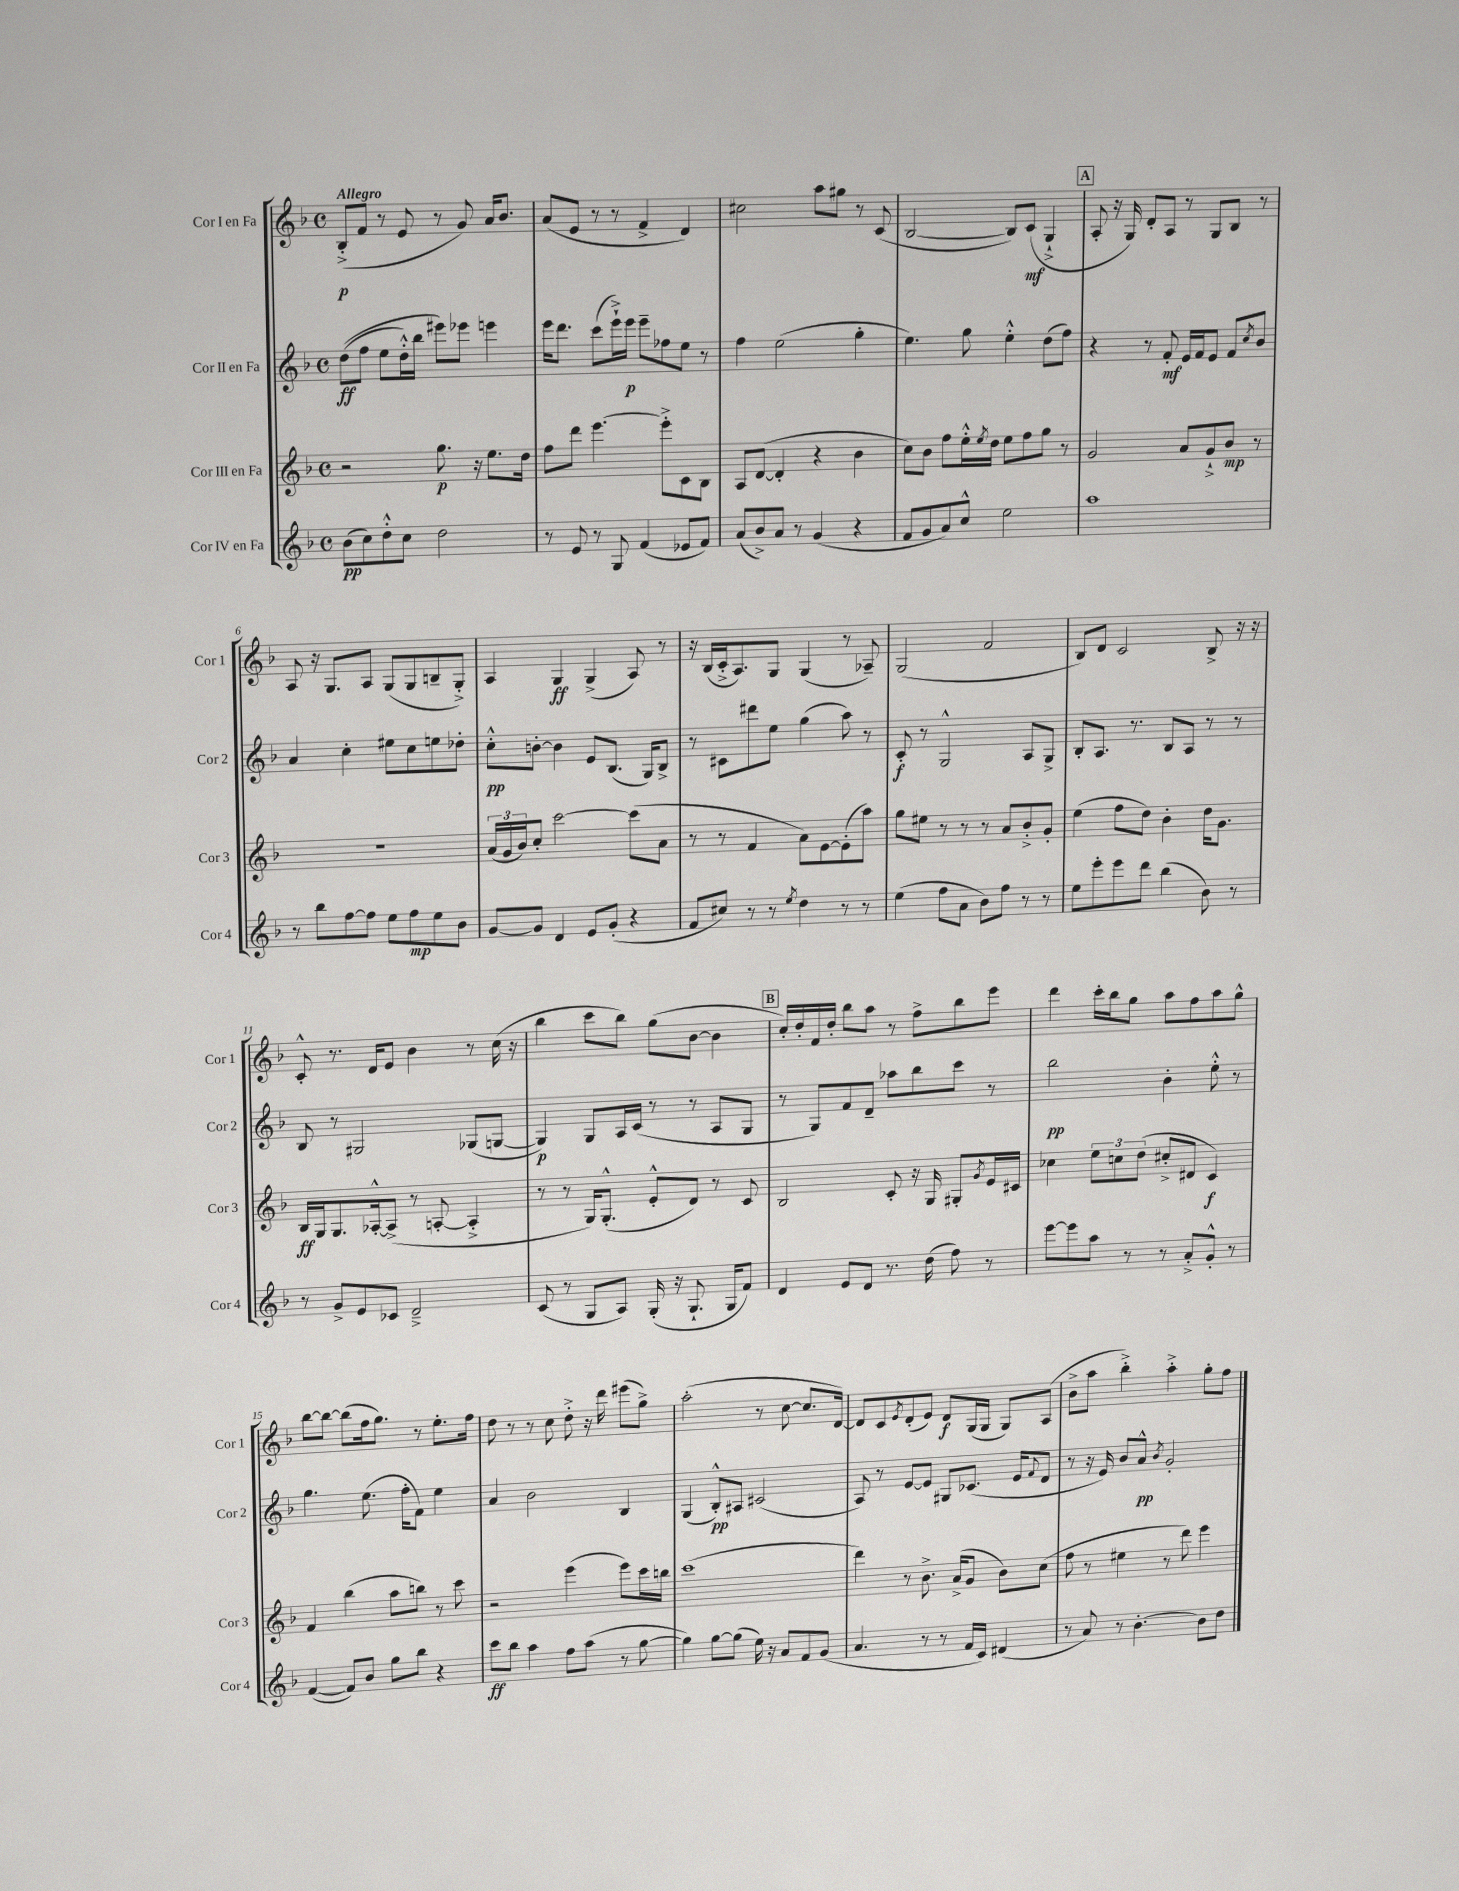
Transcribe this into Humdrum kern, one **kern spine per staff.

**kern	**kern	**kern	**kern
*staff4	*staff3	*staff2	*staff1
*clefG2	*clefG2	*clefG2	*clefG2
*k[b-]	*k[b-]	*k[b-]	*k[b-]
*M4/4	*M4/4	*M4/4	*M4/4
*met(c)	*met(c)	*met(c)	*met(c)
(8b-	2r	&((8dd	(8B-'^
8cc)	.	8ff	8f
8dd'^^	.	8ee	8r
8cc	.	16dd'^^)	8e
.	.	16bb-	.
2dd	8.gg	8eee#&)	8r
.	.	8eee-	8g)
.	16r	.	.
.	8.ee	4eee	16a
.	.	.	8.b-
.	16dd	.	.
=	=	=	=
8r	8ff	16eee	(8a
.	.	8.ddd	.
8e	8ddd	.	8e
8r	[4.eee	(8ccc	8r
8G	.	16eee`^)	8r
.	.	16eee	.
(4f	.	8eee~	4f^
.	8eee'^]	8ff-	.
8e-	8c	8ee	4d)
8f)	8B-	8r	.
=	=	=	=
(8a	8A	4ff	2cc#
8b-^)	([8d	.	.
8a	4d']	(2ee	.
8r	.	.	.
(4g	4r	.	8aa
.	.	.	8gg#
4r	4b-	4gg'	8r
.	.	.	(8c
=	=	=	=
8f	8cc)	4.ee)	[2B-
8g	8b-	.	.
8a)	8ff	.	.
8cc^^	16ee'^^	8gg	.
.	8qee	.	.
.	16dd	.	.
2ee	8ee	4ee'^^	8B-])
.	8ff	.	(8c
.	8gg	(8dd	4G`^
.	8r	8ff)	.
=	=	=	=
1aa	2g	4r	8A'
.	.	.	16r
.	.	.	16G)
.	.	8r	8d'
.	.	8f'	8A
.	8a	16e	8r
.	.	16f	.
.	8g`^	8e	8G
.	8b-	8f	8B-
.	.	8qcc	.
.	8r	8b-	8r
=	=	=	=
8r	1r	4a	8A
8bb-	.	.	16r
.	.	.	8.G
[8ff	.	4cc'	.
8ff]	.	.	8A
8ee	.	8ee#	(8G
8ff	.	8cc	8G
8ee	.	8ee	8B~
8b-	.	8dd-'	8G'^)
=	=	=	=
[8g	(24a	8cc'^^	4A
.	24g	.	.
.	24b-)	.	.
8g]	8cc'	[8b'	.
4d	[2ccc	4b]	4G
8e	.	8e	(4G^
(8g'	.	(8.B-	.
4r	(8ccc]	.	8A)
.	.	16G)	.
.	8a	8B-^	8r
=	=	=	=
8f	8r	8r	16r
.	.	.	(16B-
8cc#)	8r	8c#	16c'^
.	.	.	8.A)
8r	4f	8ddd#	.
8r	.	8ee	8G
8qee	.	.	.
4dd	8a)	(4gg	(4G
.	[8e	.	.
8r	(8e']	8aa)	8r
8r	8aa)	8r	8A-~)
=	=	=	=
(4ee	8gg	8c'	(2G
.	8ee#	8r	.
8ff	8r	2G^^	.
8a	8r	.	.
8b-)	8r	.	2f
8ff	8a	.	.
8r	8b-'^	8A	.
8r	8g'	8G^	.
=	=	=	=
8ee	(4ee	8B-'	8B-)
8eee'	.	8.A	8d
8eee	8ff	.	2c
.	.	8.r	.
8ddd	8dd)	.	.
(4bb-	4b-'	8B-	.
.	.	8A	.
8b-)	16dd	8r	8B-^
.	8.g	.	.
8r	.	8r	16r
.	.	.	16r
=	=	=	=
8r	16B-	8B-	8c'^^
.	16G	.	.
8g^	8.G	8r	8.r
8e	.	2G#	.
.	[16A-'^^	.	16d
8c-	(8A-^]	.	8e
2d~^	8r	.	4b-
.	[8A'	.	.
.	4A'^]	(8G-	8r
.	.	[8G	(16cc
.	.	.	16r
=	=	=	=
(8c	8r	4G])	4bb-
8r	8r	.	.
8G	16G)	8G	8ccc
.	(8.G'^^	.	.
8A)	.	16A	8bb-)
.	.	(16c	.
(16G'	8e'^^	8r	(8gg
16r	.	.	.
8.G`	8d)	8r	[8b-
.	8r	8A	4b-]
16G	.	.	.
8f)	8c	8G	.
=	=	=	=
4d	2B-	8r	16cc')
.	.	.	16dd'
.	.	8G)	16f
.	.	.	16dd'
8e	.	8f	8bb-
8d	.	8d~	8aa
8.r	8c'	8aa-	8r
.	16r	8bb-	8ff^
(16dd	16G	.	.
8ff)	8G#'	8ccc	8bb-
.	8qg	.	.
8r	16e	8r	8eee
.	16c#	.	.
=	=	=	=
[8eee	4cc-	2bb-	4ddd
8eee]	.	.	.
8aa	12ee	.	16ccc'
.	.	.	16bb-
.	12cc	.	.
8r	.	.	8gg
.	(12dd	.	.
8r	8cc#'^	4b-'	8aa
8a'^	8d#	.	8ff
8g'^^	4c)	8ee'^^	8aa
8r	.	8r	8gg^^
=	=	=	=
([4f	4f	4.gg	[8bb-
.	.	.	8bb-_
8f])	(4bb-	.	(8bb-]
8b-	.	(8.ee	16ff
.	.	.	8.gg)
8gg	8aa	.	.
.	.	16ff'	.
8bb-	8bb)	8f)	8r
4r	8r	4ee	8.ee'
.	8ccc	.	.
.	.	.	16ff
=	=	=	=
8ccc	2r	4a	8dd
8bb-	.	.	8r
4aa	.	2b-	8r
.	.	.	8cc
8ff	(4eee	.	8dd'^
(8aa	.	.	16r
.	.	.	16ddd
8r	8eee)	4B-	(8eee#
[8gg	16ccc	.	8gg^)
.	16bb	.	.
=	=	=	=
4gg])	(1ccc	(4G	(2aa'
[8gg	.	8B-'^^)	.
(8gg]	.	8A#	.
16ee)	.	(2c#	8r
16r	.	.	.
8a	.	.	[8cc
8f	.	.	8.cc]
(8g	.	.	.
.	.	.	[16d)
=	=	=	=
4.a	4ddd)	8A)	8d]
.	.	8r	8c
.	.	.	8qe
.	8r	[8e	(8d'
8r	8.b-^	8e]	8e)
8r	.	8G#	8d
.	(16a^	.	.
16f	8g	(8.c-	(16G
16c)	.	.	16G
(4d#	8b-)	.	8G)
.	.	16e	.
.	.	8qqf	.
.	(8cc	8d	(8A
=	=	=	=
8r	8ff	8r	8b-^
8a)	8r	16r	8aa
.	.	16e)	.
8r	4ee#	8b-	4bb-'^)
[4.b-'	.	8a^^	.
.	.	8qb-	.
.	8r	2g'	4aa'^
.	8ddd)	.	.
8b-]	4eee	.	8gg'
8dd	.	.	8ff
==	==	==	==
*-	*-	*-	*-
